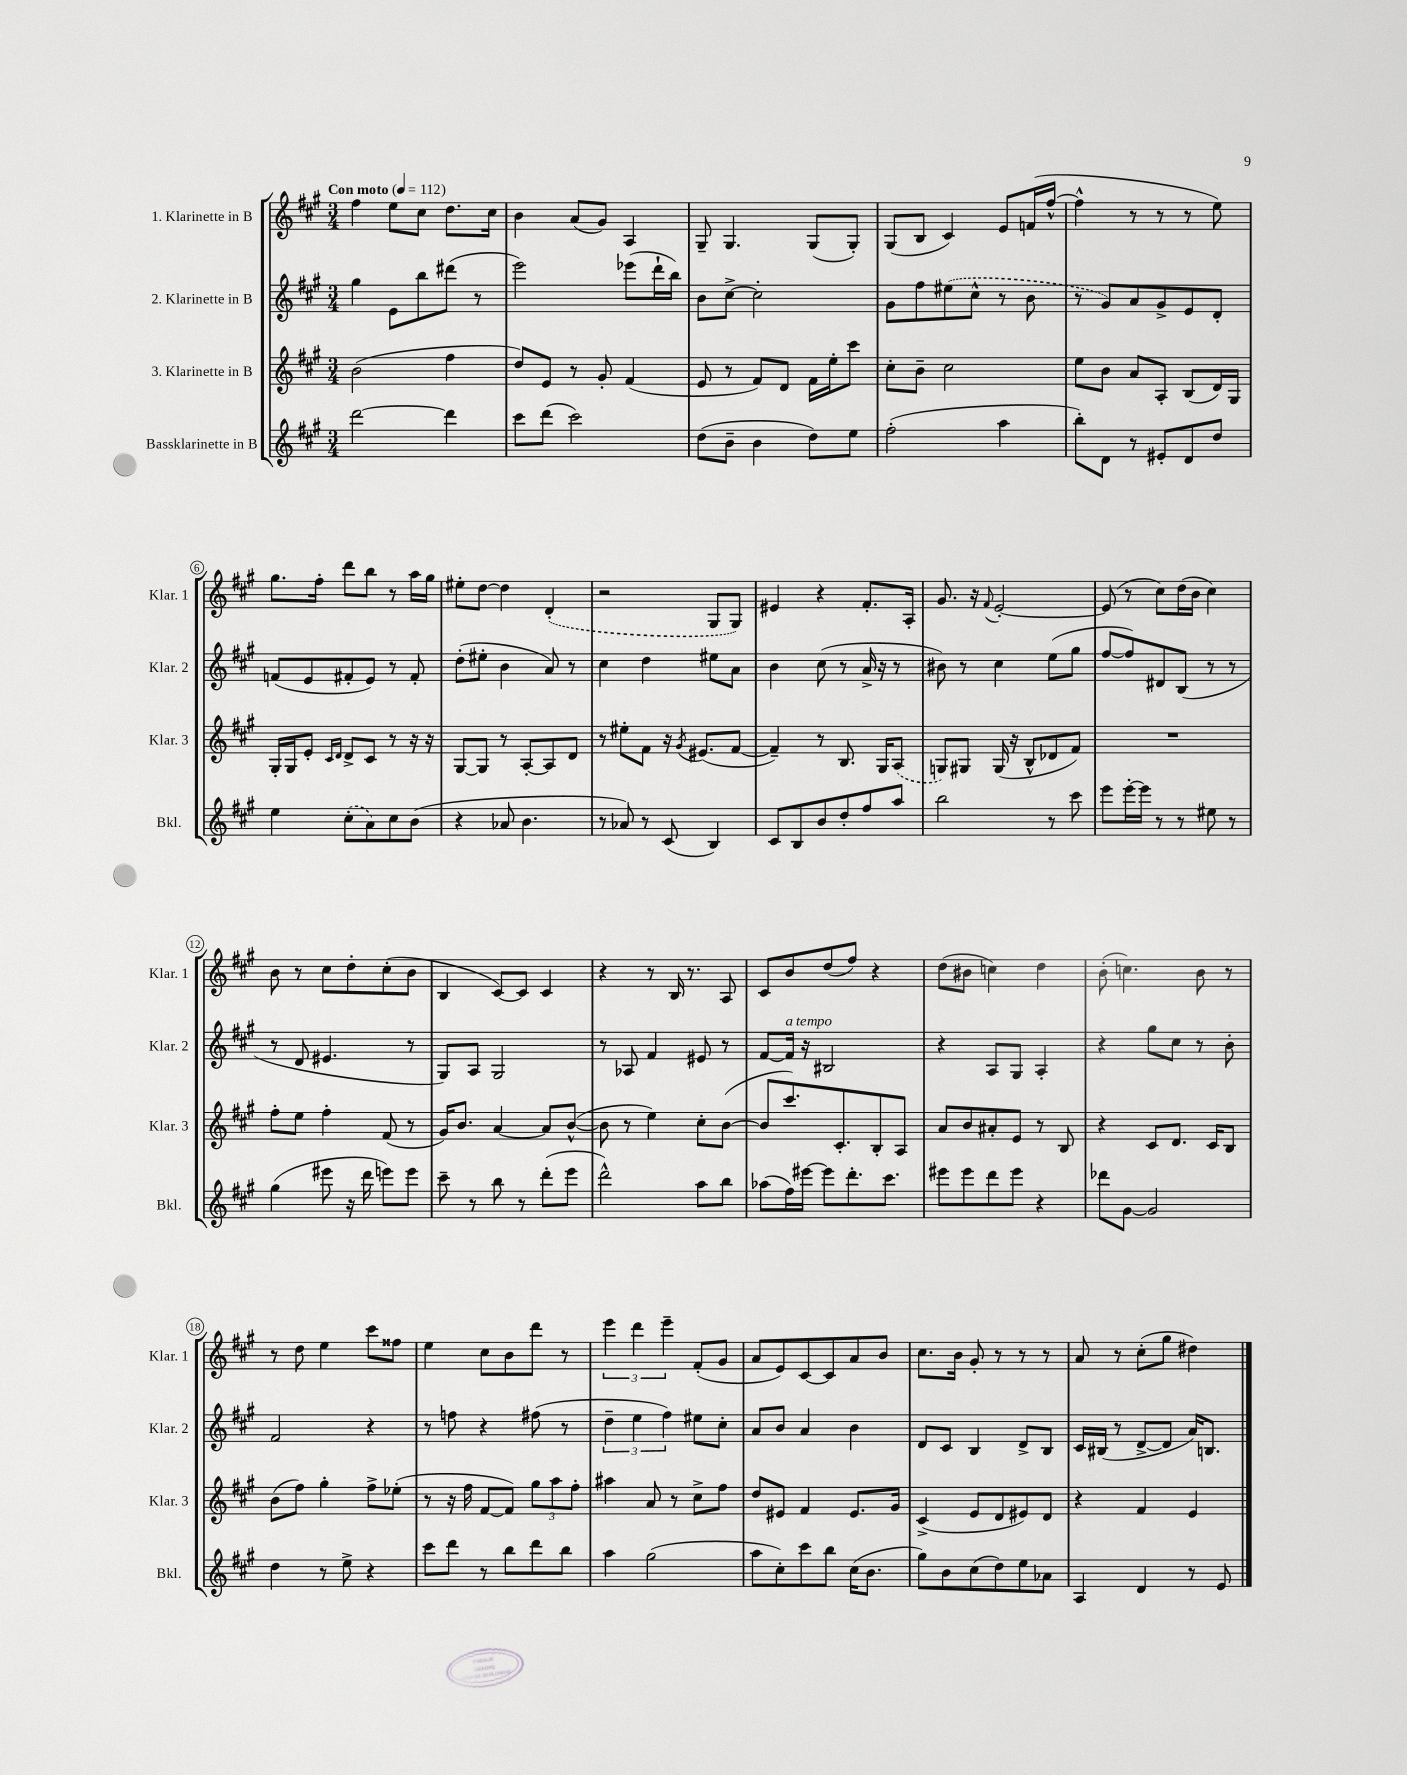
<<
\new StaffGroup <<
\new Staff = "s0" \with { instrumentName = "1. Klarinette in B" shortInstrumentName = "Klar. 1" } {
    \clef treble \key a \major \numericTimeSignature \time 3/4 \tempo "Con moto" 4 = 112
    fis''4 e''8 cis''8 d''8. cis''16 |
    b'4 a'8( gis'8) a4 |
    gis8-- gis4. gis8( gis8-.) |
    gis8( b8 cis'4) e'8 f'16( fis''16~-^ |
    fis''4-^ r8 r8 r8 e''8) |
    gis''8. fis''16-. d'''8 b''8 r8 a''16 gis''16 |
    eis''8-. d''8~ d''4 \once \slurDashed d'4-.( |
    r2 gis8 gis8) |
    eis'4 r4 fis'8.-. a16-. |
    gis'8. r16 \appoggiatura { fis'8 } e'2~-. |
    e'8( r8 cis''8) d''16( b'16 cis''4) |
    b'8 r8 cis''8 d''8-. cis''8-.( b'8 |
    b4 cis'8~) cis'8 cis'4 |
    r4 r8 b16 r8. a8 |
    cis'8 b'8 d''8( fis''8) r4 |
    d''8( bis'8 c''4) d''4 |
    b'8-.( c''4.) b'8 r8 |
    r8 d''8 e''4 cis'''8 fisis''8 |
    e''4 cis''8 b'8 d'''8 r8 |
    \tuplet 3/2 { e'''4 d'''4 e'''4-- } fis'8-.( gis'8 |
    a'8 e'8) cis'8~ cis'8 a'8 b'8 |
    cis''8. b'16 gis'8-. r8 r8 r8 |
    a'8 r8 cis''8-.( gis''8 dis''4) \bar "|." |
}
\new Staff = "s1" \with { instrumentName = "2. Klarinette in B" shortInstrumentName = "Klar. 2" } {
    \clef treble \key a \major \numericTimeSignature \time 3/4
    gis''4 e'8 b''8 dis'''8( r8 |
    e'''2) ees'''8( d'''16-! b''16) |
    b'8 cis''8~-> cis''2-. |
    gis'8 fis''8 \once \slurDashed eis''8( cis''8-^ r8 b'8 |
    r8 gis'8) a'8 gis'8-> e'8 d'8-. |
    f'8( e'8 fis'8-. e'8) r8 fis'8-. |
    d''8-.( eis''8-. b'4 a'8) r8 |
    cis''4 d''4 eis''8 a'8 |
    b'4 cis''8( r8 a'16-> r16 r8 |
    bis'8) r8 cis''4 e''8( gis''8 |
    fis''8~ fis''8) dis'8 b8( r8 r8 |
    r8 d'8 eis'4. r8 |
    gis8) a8 gis2 |
    r8 aes8 fis'4 eis'8 r8 |
    fis'8~ fis'16^\markup { \italic "a tempo" } r16 bis2 |
    r4 a8 gis8 a4-. |
    r4 gis''8 cis''8 r8 b'8-. |
    fis'2 r4 |
    r8 f''8 r4 fis''8( r8 |
    \tuplet 3/2 { d''4-- e''4 fis''4) } eis''8 cis''8-. |
    a'8 b'8 a'4 b'4 |
    d'8 cis'8 b4 d'8-> b8 |
    cis'16 bis16( r8 d'8~-> d'8 a'16) b8. \bar "|." |
}
\new Staff = "s2" \with { instrumentName = "3. Klarinette in B" shortInstrumentName = "Klar. 3" } {
    \clef treble \key a \major \numericTimeSignature \time 3/4
    b'2( fis''4 |
    d''8) e'8 r8 gis'8-. fis'4( |
    e'8 r8 fis'8) d'8 fis'16 e''16-. cis'''8 |
    cis''8-. b'8-- cis''2 |
    e''8 b'8 a'8 a8-. b8( d'16) gis16 |
    gis16-. gis16 e'8-. \grace { cis'16 d'16 } d'8-> cis'8 r8 r16 r16 |
    gis8~ gis8 r8 a8~-. a8 d'8 |
    r8 eis''8-. fis'8 r16 \acciaccatura { gis'8 } eis'8.( fis'8~ |
    fis'4--) r8 b8. gis16 \once \slurDashed a8( |
    g8) gis8 gis16( r16 b8-^ des'8 fis'8) |
    R2. |
    fis''8-. e''8 fis''4-. fis'8( r8 |
    gis'16) b'8. a'4~ a'8 b'8~-^( |
    b'8 r8 e''4) cis''8-. b'8~( |
    b'8 cis'''8.) cis'8.-. b8-. a8 |
    a'8 b'8 ais'8-. e'8 r8 b8 |
    r4 cis'8 d'8. cis'16 b8 |
    b'8( fis''8) gis''4-. fis''8-> ees''8-.( |
    r8 r16 fis''16 fis'8~ fis'8) \tuplet 3/2 { gis''8 a''8 fis''8-. } |
    ais''4 a'8 r8 cis''8-> fis''8 |
    d''8 eis'8 fis'4 eis'8. gis'16 |
    cis'4->( e'8 d'8 eis'8) d'8 |
    r4 fis'4 e'4 \bar "|." |
}
\new Staff = "s3" \with { instrumentName = "Bassklarinette in B" shortInstrumentName = "Bkl." } {
    \clef treble \key a \major \numericTimeSignature \time 3/4
    d'''2~ d'''4 |
    cis'''8 d'''8( cis'''2) |
    d''8( b'8-- b'4 d''8) e''8 |
    fis''2-.( a''4 |
    b''8-.) d'8 r8 eis'8-. d'8 d''8 |
    e''4 \once \slurDashed cis''8-.( a'8) cis''8 b'8( |
    r4 aes'8 b'4. |
    r8 aes'8) r8 cis'8( b4) |
    cis'8 b8 b'8 d''8-. fis''8 a''8 |
    b''2 r8 cis'''8 |
    e'''8 e'''16~-. e'''16 r8 r8 eis''8 r8 |
    gis''4( eis'''8 r16 d'''16 e'''8) e'''8 |
    cis'''8-- r8 b''8 r8 d'''8-.( e'''8 |
    d'''2-^) a''8 b''8 |
    aes''8( fis''16) eis'''16~ eis'''8 d'''8.-. cis'''8. |
    eis'''8 eis'''8 d'''8 eis'''8 r4 |
    des'''8 gis'8~ gis'2 |
    d''4 r8 e''8-> r4 |
    cis'''8 d'''8 r8 b''8 d'''8 b''8 |
    a''4 gis''2( |
    a''8 cis''8-.) cis'''8 b''8 cis''16( b'8. |
    gis''8) b'8 cis''8( d''8) e''8 aes'8 |
    a4 d'4 r8 e'8 \bar "|." |
}
>>
>>
\layout { \context { \Score \override BarNumber.stencil = #(make-stencil-circler 0.1 0.3 ly:text-interface::print) } }
